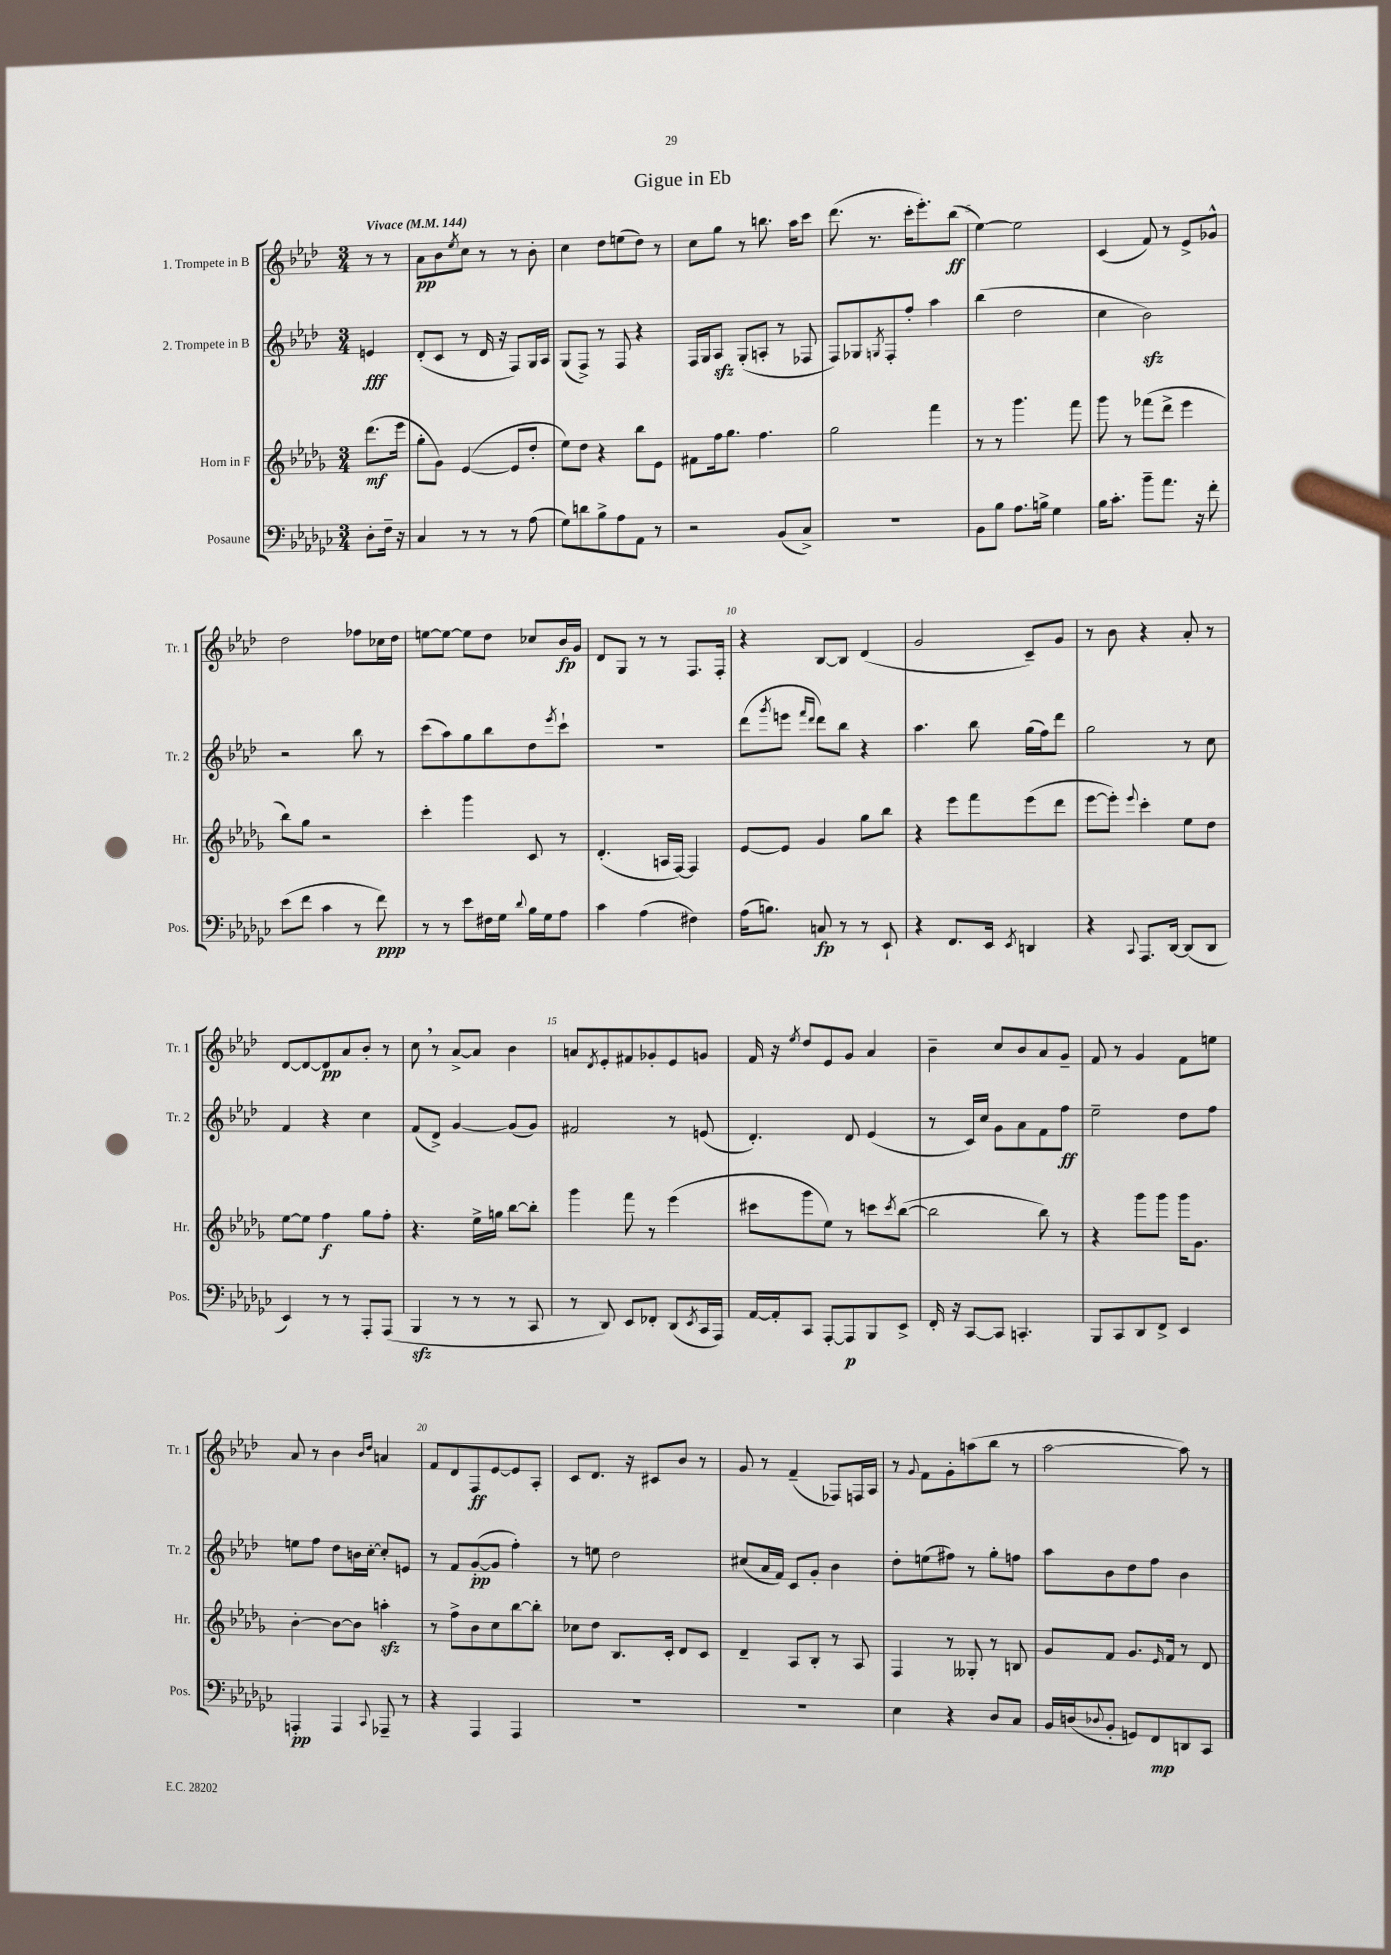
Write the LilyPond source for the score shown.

\header { title = "Gigue in Eb" }
<<
\new StaffGroup <<
\new Staff = "s0" \with { instrumentName = "1. Trompete in B" shortInstrumentName = "Tr. 1" } {
    \clef treble \key aes \major \numericTimeSignature \time 3/4 \partial 4 \tempo "Vivace" 4 = 144
    r8 r8 |
    aes'8\pp bes'8 \acciaccatura { ees''8 } c''8 r8 r8 bes'8-. |
    c''4 des''8 e''8( des''8) r8 |
    c''8 g''8 r8 b''8. aes''16 c'''8 |
    des'''8.( r8. c'''16-. ees'''8.-.) bes''8\ff( |
    ees''4~) ees''2 |
    c'4( f'8) r8 ees'8-> ges'8-^ |
    des''2 fes''8 ces''16 des''16 |
    e''8~ e''8~ e''8 des''8 ces''8 bes'16\fp g'16 |
    des'8 g8 r8 r8 f8. f16-. |
    r4 bes8~ bes8 des'4( |
    g'2 c'8--) g'8 |
    r8 bes'8 r4 aes'8-. r8 |
    des'8~ des'8~ des'8\pp aes'8 bes'8-. r8 |
    c''8 \breathe r8 aes'8~-> aes'8 bes'4 |
    a'8 \acciaccatura { des'8 } ees'8-. fis'8 ges'8-. ees'8 g'8 |
    f'16 r16 \acciaccatura { ees''8 } des''8 ees'8 g'8 aes'4 |
    bes'4-- c''8 bes'8 aes'8 g'8-- |
    f'8 r8 g'4 f'8 e''8 |
    aes'8 r8 bes'4 \grace { bes'16 des''16 } a'4 |
    f'8 des'8 f8\ff ees'8~ ees'8 aes8-. |
    c'8 des'8. r16 cis'8 bes'8 r8 |
    g'8 r8 f'4--( fes8) f16 aes16 |
    r8 \appoggiatura { g'8 } f'8 g'8-. a''8( bes''8 r8 |
    aes''2~ aes''8) r8 \bar "|." |
}
\new Staff = "s1" \with { instrumentName = "2. Trompete in B" shortInstrumentName = "Tr. 2" } {
    \clef treble \key aes \major \numericTimeSignature \time 3/4 \partial 4
    e'4\fff |
    des'8-.( c'8 r8 des'16 r16 f8) g16 aes16 |
    g8( f8->) r8 f8 r4 |
    f16 g16 aes8\sfz g8-.( a8-. r8 fes8 |
    f8) ges8 \acciaccatura { g8 } f8-. f''8-. aes''4 |
    bes''4( des''2 |
    c''4 bes'2\sfz) |
    r2 bes''8 r8 |
    c'''8( aes''8) g''8 bes''8 des''8 \acciaccatura { ees'''8 } c'''8-! |
    R2. |
    des'''8( \acciaccatura { g'''8 } e'''8 \grace { f'''16 des'''16 } des'''8) bes''8 r4 |
    aes''4. bes''8 g''16( f''16) des'''8 |
    g''2 r8 c''8 |
    f'4 r4 c''4 |
    f'8( des'8->) g'4~ g'8( g'8) |
    fis'2 r8 e'8( |
    des'4.-.) des'8 ees'4( |
    r8 c'16) c''16 g'8 aes'8 f'8 f''8\ff |
    ees''2-- des''8 f''8 |
    e''8 f''8 des''8 b'16 c''16~-. c''8-. e'8 |
    r8 f'8 g'8~-.\pp( g'8 f''4-.) |
    r8 e''8 des''2 |
    cis''8( aes'16 f'16) c'8 g'8-. bes'4 |
    des''8-. e''8( fis''8) r8 g''8-. f''8 |
    aes''8 bes'8 des''8 f''8 bes'4 \bar "|." |
}
\new Staff = "s2" \with { instrumentName = "Horn in F" shortInstrumentName = "Hr." } {
    \clef treble \key des \major \numericTimeSignature \time 3/4 \partial 4
    des'''8.\mf( ees'''16 |
    ges''8-. ges'8) ees'4~( ees'8 des''8-. |
    ees''8) des''8 r4 bes''8 ees'8 |
    fis'8 f''16 ges''8. f''4. |
    ges''2 f'''4 |
    r8 r8 ges'''4. f'''8 |
    ges'''8 r8 fes'''8( des'''8-> ees'''4 |
    bes''8) ges''8 r2 |
    c'''4-. ges'''4 c'8 r8 |
    des'4.-.( a16 f16~) f4 |
    ees'8~ ees'8 ges'4 ges''8 bes''8 |
    r4 ees'''8 f'''8 ees'''8( des'''8 |
    ees'''8~ ees'''8-.) \appoggiatura { ees'''8 } c'''4-. ees''8 des''8 |
    ees''8~ ees''8 f''4\f ges''8 f''8-. |
    r4. ees''16-> g''16 bes''8~ bes''8-. |
    ges'''4 f'''8 r8 ees'''4( |
    cis'''8 ges'''8 ees''8) r8 c'''8 \acciaccatura { c'''8 } bes''8~( |
    bes''2 bes''8) r8 |
    r4 ges'''8 ges'''8 ges'''16 ges'8. |
    bes'4~-. bes'8~ bes'8 a''4-.\sfz |
    r8 f''8-> bes'8 c''8 bes''8~ bes''8-. |
    ces''8 des''8 bes8. c'16-. des'8 c'8 |
    des'4-- aes8 bes8-. r8 aes8 |
    f4 r8 geses8-. r8 b8 |
    ges'8 f'8 ges'8. \grace { ees'16 } f'16 r8 des'8 \bar "|." |
}
\new Staff = "s3" \with { instrumentName = "Posaune" shortInstrumentName = "Pos." } {
    \clef bass \key ges \major \numericTimeSignature \time 3/4 \partial 4
    des8-. f16-- r16 |
    ces4 r8 r8 r8 aes8( |
    ges8) d'8 bes8-> aes8 aes,8 r8 |
    r2 bes,8( ces8->) |
    R2. |
    bes,8 bes8 aes8. b16-> ges4 |
    bes16 ces'8.-. bes'8-- aes'8. r16 f'8-. |
    ees'8( f'8 ces'4 r8 f'8\ppp) |
    r8 r8 ees'8 fis16 ges16 \appoggiatura { des'8 } bes16 ges16 aes8 |
    ces'4 aes4( fis4) |
    aes16( b8.) c8\fp r8 r8 ees,8-! |
    r4 f,8. ees,16 \acciaccatura { ees,8 } d,4 |
    r4 \appoggiatura { ces,8 } aes,,8. des,16~ des,8( des,8 |
    ees,4) r8 r8 aes,,8-. aes,,8( |
    bes,,4\sfz r8 r8 r8 ces,8 |
    r8 des,8) ees,8 fes,8-. des,8( \acciaccatura { ees,8 } ces,16 aes,,16) |
    aes,16~ aes,16-. ces,8 aes,,8~-. aes,,8\p bes,,8 ees,8-> |
    f,16-. r16 ces,8~ ces,8 c,4.-. |
    bes,,8 ces,8 des,8 f,8-> ees,4 |
    a,,4-.\pp a,,4 \appoggiatura { ces,8 } aes,,8-- r8 |
    r4 aes,,4 aes,,4 |
    R2. |
    R2. |
    ees4 r4 des8 ces8 |
    bes,16 d16( \appoggiatura { des8 } bes,8-. g,8) f,8\mp d,8 ces,8 \bar "|." |
}
>>
>>
\layout { \context { \Score \override BarNumber.break-visibility = ##(#f #t #t) barNumberVisibility = #(every-nth-bar-number-visible 5) } }
